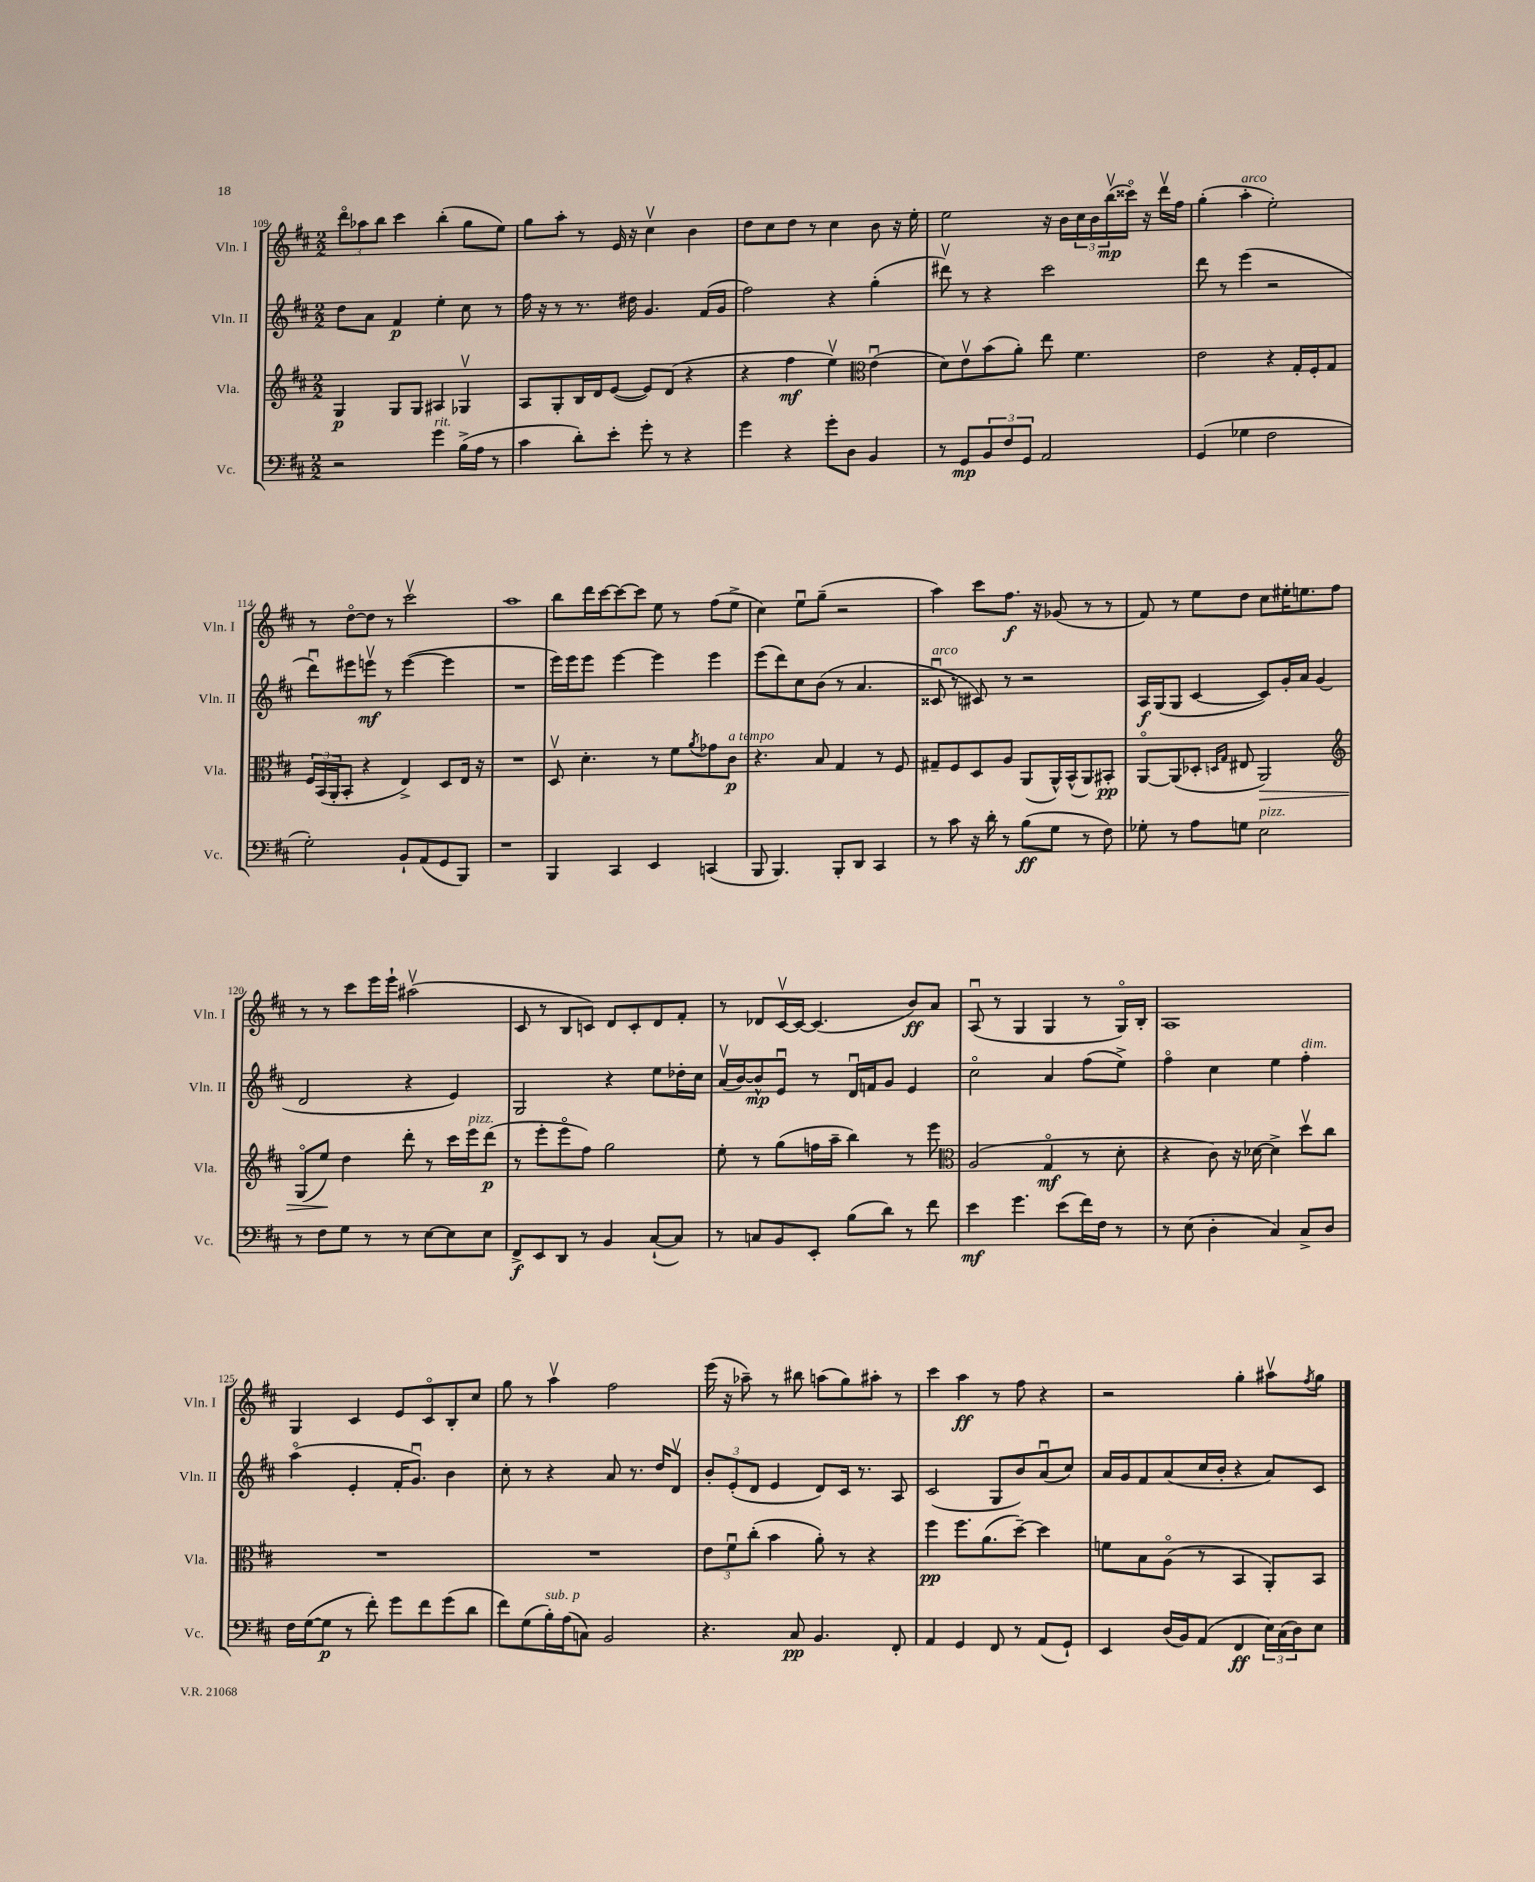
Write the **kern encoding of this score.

**kern	**dynam	**kern	**dynam	**kern	**dynam	**kern	**dynam
*part4	*part4	*part3	*part3	*part2	*part2	*part1	*part1
*staff4	*staff4	*staff3	*staff3	*staff2	*staff2	*staff1	*staff1
*I"Vc.	*	*I"Vla.	*	*I"Vln. II	*	*I"Vln. I	*
*I'Vc.	*	*I'Vla.	*	*I'Vln. II	*	*I'Vln. I	*
*clefF4	*	*clefG2	*	*clefG2	*	*clefG2	*
*k[f#c#]	*	*k[f#c#]	*	*k[f#c#]	*	*k[f#c#]	*
*M2/2	*	*M2/2	*	*M2/2	*	*M2/2	*
=109	=109	=109	=109	=109	=109	=109	=109
2r	.	4G/	p	8dd\L	.	12ddd\L	.
.	.	.	.	.	.	12aa-X\	.
.	.	.	.	8a\J	.	.	.
.	.	.	.	.	.	12bb\J	.
.	.	8G/L	.	4f#/	p	4ccc#\	.
.	.	8G/J	.	.	.	.	.
!LO:TX:a:i:t=rit.	!	!	!	!	!	!	!
4g\	.	4A#X/	.	4ee'\	.	(4bb'\	.
(16B^\LL	.	4G-Xv/	.	8cc#\	.	8gg\L	.
16A\JJ	.	.	.	.	.	.	.
8r	.	.	.	8r	.	8ee\J)	.
=110	=110	=110	=110	=110	=110	=110	=110
4c#\	.	8A/L	.	16ff#\	.	8gg\L	.
.	.	.	.	16r	.	.	.
.	.	8G'/	.	8r	.	8aa'\J	.
8d'\L)	.	16B/L	.	8.r	.	8r	.
.	.	16d/J	.	.	.	.	.
8e'\J	.	([8e/J	.	.	.	16e/	.
.	.	.	.	16dd#X\	.	16r	.
8g'\	.	8e/L])	.	4.g/	.	4cc#v\	.
8r	.	(8d/J	.	.	.	.	.
4r	.	4r	.	.	.	4b\	.
.	.	.	.	(16f#/LL	.	.	.
.	.	.	.	16g/JJ	.	.	.
=111	=111	=111	=111	=111	=111	=111	=111
4g\	.	4r	.	2ff#\)	.	8dd\L	.
.	.	.	.	.	.	8cc#\	.
4r	.	4ff#\	mf	.	.	8dd\J	.
.	.	.	.	.	.	8r	.
8g'\L	.	4eev\)	.	4r	.	4cc#\	.
8D\J	.	.	.	.	.	.	.
*	*	*clefC3	*	*	*	*	*
4BB/	.	(4eu\	.	(4gg'\	.	8b\	.
.	.	.	.	.	.	16r	.
.	.	.	.	.	.	16ee'\	.
=112	=112	=112	=112	=112	=112	=112	=112
8r	.	8d\L)	.	8ddd#Xv\)	.	2ee\	.
8GG/L	mp	8ev\	.	8r	.	.	.
12BB/	.	(8b\	.	4r	.	.	.
12F#/	.	.	.	.	.	.	.
.	.	8a'\J)	.	.	.	.	.
12GG/J	.	.	.	.	.	.	.
2AA/	.	8ee\	.	2ccc#\	.	16r	.
.	.	.	.	.	.	16b\LL	.
.	.	4.f#\	.	.	.	24cc#\	.
.	.	.	.	.	.	24b\	.
.	.	.	.	.	.	(24bbv\	mp
.	.	.	.	.	.	16ccc##X\JJ)	.
.	.	.	.	.	.	16r	.
.	.	.	.	.	.	16dddv\LL	.
.	.	.	.	.	.	16ff#\JJ	.
=113	=113	=113	=113	=113	=113	=113	=113
(4GG/	.	2e\	.	8ddd\	.	(4gg'\	.
.	.	.	.	8r	.	.	.
!	!	!	!	!	!	!LO:TX:a:i:t=arco	!
4G-X\	.	.	.	(4eee\	.	4aa'\	.
2F#\	.	4r	.	2r	.	2ee'\)	.
.	.	16G'/LL	.	.	.	.	.
.	.	16F#'/J	.	.	.	.	.
.	.	8G/J	.	.	.	.	.
!!LO:LB:g=z
=114	=114	=114	=114	=114	=114	=114	=114
2G'\)	.	24F#/LL	.	8dddu\L)	.	8r	.
.	.	(24BB/	.	.	.	.	.
.	.	24AA'/J	.	.	.	.	.
.	.	8BB'/J	.	8eee#X\	.	[8dd\L	.
.	.	4r	.	8eeenv\J	mf	8dd\J]	.
.	.	.	.	8r	.	8r	.
8BB`/L	.	4E^/)	.	([4eee\	.	2ccc#v\	.
(8AA/	.	.	.	.	.	.	.
8GG/	.	8D/L	.	4eee\]	.	.	.
8BBB/J)	.	16E/Jk	.	.	.	.	.
.	.	16r	.	.	.	.	.
=115	=115	=115	=115	=115	=115	=115	=115
1r	.	1r	.	1r	.	1aa	.
=116	=116	=116	=116	=116	=116	=116	=116
4BBB/	.	8Dv/	.	16eee\LL)	.	8bb\L	.
.	.	.	.	16eee\J	.	.	.
.	.	4.d'\	.	8eee\J	.	16ddd\L	.
.	.	.	.	.	.	[16ccc#\J	.
4CC#/	.	.	.	[4eee\	.	8ccc#\_	.
.	.	.	.	.	.	8ccc#\J]	.
4EE/	.	8r	.	4eee\]	.	8ee\	.
.	.	8f#\L	.	.	.	8r	.
.	.	8qa/	.	.	.	.	.
(4CCn/	.	8g-X\	.	4eee\	.	(8ff#\L	.
!	!	!LO:TX:a:i:t=a tempo	!	!	!	!	!
.	.	8c#\J	p	.	.	8ee^\J	.
=117	=117	=117	=117	=117	=117	=117	=117
8BBB/	.	4.r	.	(8eee\L	.	4cc#\)	.
4.BBB/)	.	.	.	8ddd\)	.	.	.
.	.	.	.	8cc#\	.	8eeu\L	.
.	.	8B/	.	(8b\J	.	(8gg~\J	.
8BBB'/L	.	4G/	.	8r	.	2r	.
8DD/J	.	.	.	4.a/	.	.	.
4CC#/	.	8r	.	.	.	.	.
.	.	8F#/	.	.	.	.	.
=118	=118	=118	=118	=118	=118	=118	=118
!	!	!	!	!LO:TX:a:i:t=arco	!	!	!
8r	.	8G#X~/L	.	8c##Xu/	.	4aa\)	.
8c#\	.	8F#/	.	8r	.	.	.
16r	.	8D/	.	8c#X/)	.	8ccc#\L	.
16d'\	.	.	.	.	.	.	.
8r	.	8A/J	.	8r	.	8.ff#\J	f
(8B\L	ff	(8AA/L	.	2r	.	.	.
.	.	.	.	.	.	16r	.
8G\J	.	16AA^^/L)	.	.	.	(8g-X/	.
.	.	(16BB^^/J	.	.	.	.	.
8r	.	8AA/)	.	.	.	8r	.
8F#\)	.	8BB#X'/J	pp	.	.	8r	.
=119	=119	=119	=119	=119	=119	=119	=119
8G-X'\	.	[8AA/L	.	16A/LL	f	8f#/)	.
.	.	.	.	(16G/J	.	.	.
8r	.	(8AA/]	.	8G/J	.	8r	.
8A\L	.	8D-X'/J	.	[4c#/	.	8ee\L	.
.	.	16qqDn/LL	.	.	.	.	.
.	.	16qqG/JJ	.	.	.	.	.
8Gn\J	.	8E#X/	.	.	.	8dd\J	.
!LO:TX:a:i:t=pizz.	!	!	!	!	!	!	!
!	!	!	!LO:HP:b	!	!	!	!
2E\	.	2AA/)	>	8c#/L])	.	8cc#\L	.
.	.	.	.	16g'/L	.	16ee#X'\K	.
.	.	.	.	16a/JJ	.	8.een\	.
.	.	.	.	(4g/	.	.	.
.	.	.	.	.	.	8ff#\J	.
!!LO:LB:g=z
=120	=120	=120	=120	=120	=120	=120	=120
*	*	*clefG2	*	*	*	*	*
8r	.	(8G/L	.	2d/	.	8r	.
8F#\L	.	8ee/J)	.	.	.	8r	.
8G\J	.	4dd\	]	.	.	8ccc#\L	.
8r	.	.	.	.	.	16eee\L	.
.	.	.	.	.	.	16eee`\JJ	.
8r	.	8ddd'\	.	4r	.	(2aa#Xv\	.
[8E\L	.	8r	.	.	.	.	.
8E\]	.	16ccc#\LL	.	4e/)	.	.	.
!	!	!LO:TX:a:i:t=pizz.	!	!	!	!	!
.	.	16eee\J	.	.	.	.	.
8E\J	.	(8ddd\J	p	.	.	.	.
=121	=121	=121	=121	=121	=121	=121	=121
8FF#^/L	f	8r	.	2G/	.	8c#/	.
8EE/	.	8eee'\L	.	.	.	8r	.
8DD/J	.	8eee\	.	.	.	8B/L	.
8r	.	8ff#\J)	.	.	.	8cn/J)	.
4BB/	.	2gg\	.	4r	.	8d/L	.
.	.	.	.	.	.	8c'/	.
([8C#`/L	.	.	.	8ee\L	.	8d/	.
8C#/J])	.	.	.	16dd-X'\L	.	8f#'/J	.
.	.	.	.	16cc#\JJ	.	.	.
=122	=122	=122	=122	=122	=122	=122	=122
8r	.	8ee'\	.	(16av/LL	.	8r	.
.	.	.	.	[16b/J)	.	.	.
8Cn/L	.	8r	.	8b^^/]	mp	8d-X/L	.
8BB/	.	(8gg\L	.	8eu/J	.	[16c#v/L	.
.	.	.	.	.	.	16c#/JJ_	.
8EE'/J	.	16ffn\L	.	8r	.	(4.c#/]	.
.	.	16aa~\JJ	.	.	.	.	.
(8B\L	.	4bb\)	.	16du/LL	.	.	.
.	.	.	.	16fn/J	.	.	.
8d\J)	.	.	.	8g/J	.	.	.
8r	.	8r	.	4e/	.	8b/L)	ff
8f#\	.	8eee\	.	.	.	8a/J	.
=123	=123	=123	=123	=123	=123	=123	=123
*	*	*clefC3	*	*	*	*	*
4e\	mf	(2A/	.	2cc#\	.	(8Au/	.
.	.	.	.	.	.	8r	.
4.g\	.	.	.	.	.	4G/	.
.	.	4G/	mf	4a/	.	4G/	.
(8e\L	.	.	.	.	.	.	.
16f#\L)	.	8r	.	(8ff#\L	.	8r	.
16F#\JJ	.	.	.	.	.	.	.
8r	.	8d'\	.	8ee^\J)	.	16G/LL)	.
.	.	.	.	.	.	16B'/JJ	.
=124	=124	=124	=124	=124	=124	=124	=124
8r	.	4r	.	4ff#\	.	1A	.
(8E\	.	.	.	.	.	.	.
4D'\	.	8c#\)	.	4cc#\	.	.	.
.	.	16r	.	.	.	.	.
.	.	[16d-X\	.	.	.	.	.
4C#/)	.	4d-^\]	.	4ee\	.	.	.
!	!	!	!	!LO:TX:a:i:t=dim.	!	!	!
8C#^/L	.	8ddv\L	.	4ff#'\	.	.	.
8D/J	.	8cc#\J	.	.	.	.	.
!!LO:LB:g=z
=125	=125	=125	=125	=125	=125	=125	=125
16F#\LL	.	1r	.	(4aa\	.	4G/	.
([16G\J	.	.	.	.	.	.	.
8G\J]	p	.	.	.	.	.	.
8r	.	.	.	4e'/	.	4c#/	.
8f#'\)	.	.	.	.	.	.	.
8g\L	.	.	.	16f#'/KL	.	8e/L	.
.	.	.	.	8.gu/J)	.	.	.
8f#\	.	.	.	.	.	8c#/	.
(8g\	.	.	.	4b\	.	8B'/	.
8d\J	.	.	.	.	.	8cc#/J	.
=126	=126	=126	=126	=126	=126	=126	=126
8f#\L)	.	1r	.	8cc#'\	.	8gg\	.
(8G\	.	.	.	8r	.	8r	.
!LO:TX:a:i:t=sub. p	!	!	!	!	!	!	!
16B'\L)	.	.	.	4r	.	4aav\	.
(16A\J	.	.	.	.	.	.	.
8Cn\J)	.	.	.	.	.	.	.
2BB/	.	.	.	8a/	.	2ff#\	.
.	.	.	.	8.r	.	.	.
.	.	.	.	16dd/KL	.	.	.
.	.	.	.	8dv/J	.	.	.
=127	=127	=127	=127	=127	=127	=127	=127
4.r	.	12e\L	.	12b'/L	.	(16eee\	.
.	.	.	.	.	.	16r	.
.	.	12f#u\	.	(12e'/	.	.	.
.	.	.	.	.	.	8aa-X~\)	.
.	.	(12cc#'\J	.	12d/J	.	.	.
.	.	4b\	.	4e/	.	8r	.
8C#/	pp	.	.	.	.	8bb#X\	.
4.BB/	.	8a'\)	.	8d/L)	.	(8aan\L	.
.	.	8r	.	16c#/Jk	.	8gg\)	.
.	.	.	.	8.r	.	.	.
.	.	4r	.	.	.	8aa#X'\J	.
8FF#'/	.	.	.	8A/	.	8r	.
=128	=128	=128	=128	=128	=128	=128	=128
4AA/	.	4ff#\	pp	(2c#/	.	4ccc#\	.
4GG/	.	8.ff#\L	.	.	.	4aa\	ff
.	.	(8.a\	.	.	.	.	.
8FF#/	.	.	.	8G/L	.	8r	.
8r	.	[8dd~\J)	.	8b/)	.	8ff#\	.
(8AA/L	.	4dd\]	.	(8au/	.	4r	.
8GG`/J)	.	.	.	8cc#/J)	.	.	.
=129	=129	=129	=129	=129	=129	=129	=129
4EE/	.	8fn\L	.	16a/LL	.	2r	.
.	.	.	.	16g/J	.	.	.
.	.	8B\	.	8f#/	.	.	.
(16D/LL	.	(8A\J	.	(8a/	.	.	.
16BB/J)	.	.	.	.	.	.	.
(8AA/J	.	8r	.	16cc#/L	.	.	.
.	.	.	.	16b'/JJ	.	.	.
4FF#/	ff	4BB/	.	4r	.	4gg'\	.
24E\LL)	.	8AA'/L)	.	8a/L)	.	8aa#Xv\L	.
(24C#\	.	.	.	.	.	.	.
24D\J)	.	.	.	.	.	.	.
.	.	.	.	.	.	8qff#/	.
8E\J	.	8BB/J	.	8c#/J	.	8gg\J	.
==	==	==	==	==	==	==	==
*-	*-	*-	*-	*-	*-	*-	*-
